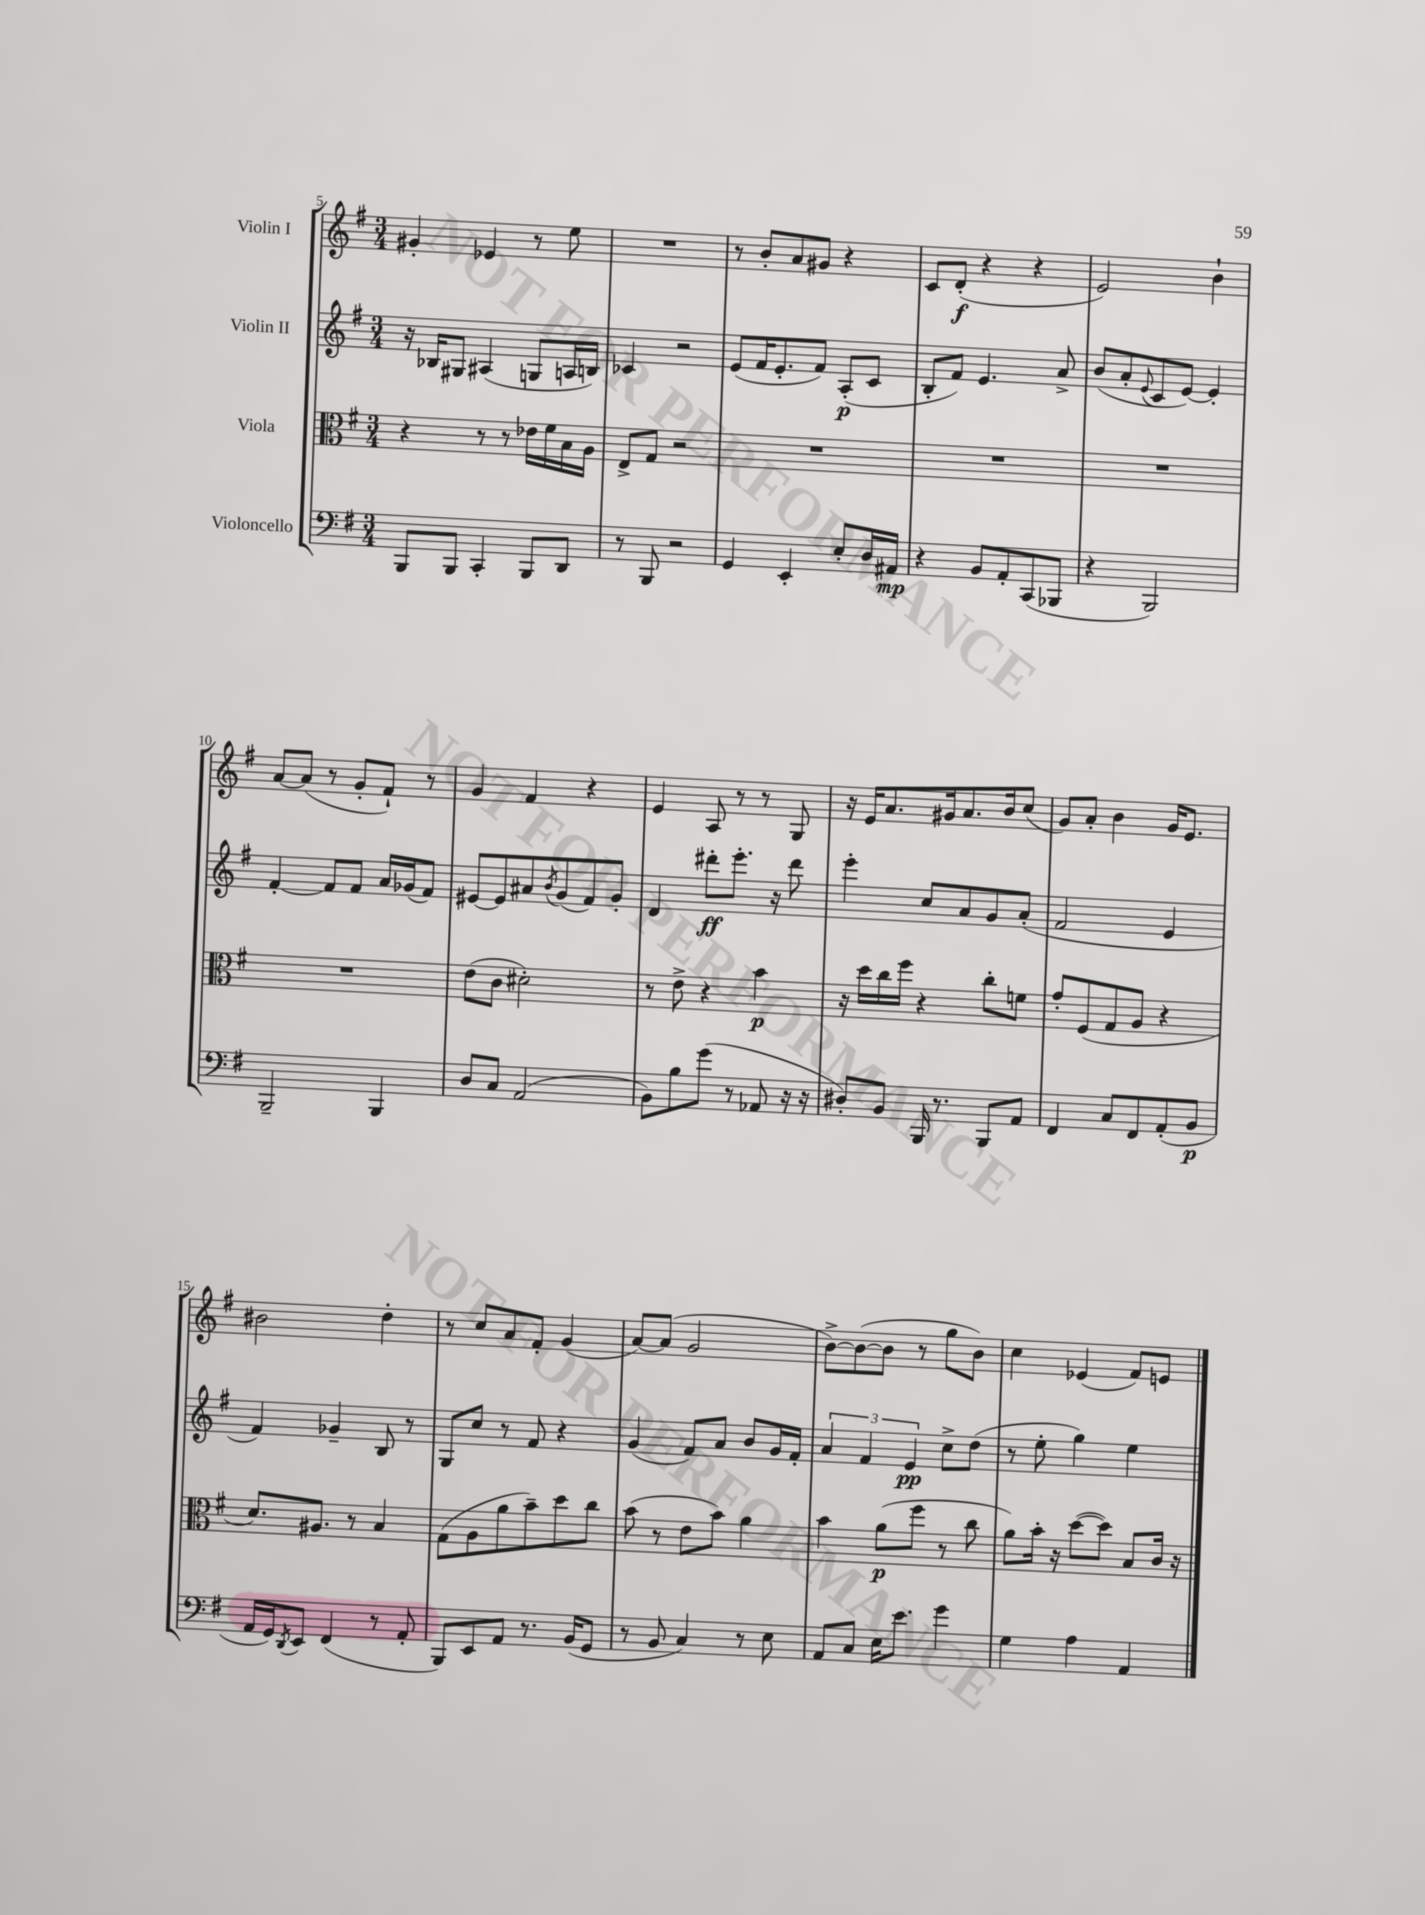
<<
\new StaffGroup <<
\new Staff = "s0" \with { instrumentName = "Violin I" } {
    \clef treble \key g \major \numericTimeSignature \time 3/4
    gis'4-. ees'4 r8 e''8 |
    R2. |
    r8 b'8-. a'8 gis'8 r4 |
    c'8 d'8-.\f( r4 r4 |
    e'2) b'4-! |
    a'8~ a'8( r8 g'8-. fis'8-!) r8 |
    g'4 fis'4 r4 |
    e'4 a8 r8 r8 g8 |
    r16 e'16 a'8. gis'16 a'8. b'16 c''8( |
    g'8) a'8-. b'4 g'16 e'8. |
    bis'2 d''4-. |
    r8 c''8 a'8 fis'8-. g'4( |
    a'8~) a'8( g'2 |
    b'8~->) b'8~( b'8 r8 g''8 b'8) |
    c''4 ees'4( fis'8) e'8 \bar "|." |
}
\new Staff = "s1" \with { instrumentName = "Violin II" } {
    \clef treble \key g \major \numericTimeSignature \time 3/4
    r16 bes16 gis8 ais4( g8 a16 b16) |
    ces'4 r2 |
    e'8( fis'16 e'8.-. fis'8) a8-.\p( c'8 |
    b8-. fis'8) e'4. a'8-> |
    b'8( a'8-. \appoggiatura { e'8 } c'8 e'8~) e'4-. |
    fis'4~-. fis'8 fis'8 a'16 ges'16( fis'8) |
    eis'8~ eis'8 ais'8 \acciaccatura { b'8 } g'8( fis'8) g'8-. |
    d'4 dis'''8-.\ff e'''8.-. r16 dis'''8 |
    e'''4-. c''8 a'8 g'8 a'8-.( |
    fis'2 e'4 |
    fis'4) ges'4-- b8 r8 |
    g8 c''8 r8 fis'8 r4 |
    g'4( fis'8) a'8 b'8 g'16 fis'16-. |
    \tuplet 3/2 { a'4 fis'4 e'4\pp } c''8-> d''8( |
    r8 e''8-. g''4) e''4 \bar "|." |
}
\new Staff = "s2" \with { instrumentName = "Viola" } {
    \clef alto \key g \major \numericTimeSignature \time 3/4
    r4 r8 r8 ees'16 fis'16 b16 a16 |
    e8-> g8 r2 |
    R2. |
    R2. |
    R2. |
    R2. |
    e'8( c'8 dis'2-.) |
    r8 e'8-> r4 b'4\p |
    r16 d''16 c''16 fis''16 r4 c''8-. f'8 |
    g'8-. fis8( g8 a8 r4 |
    d'8.) ais8. r8 b4 |
    g8( a8 a'8 b'8--) d''8 c''8 |
    b'8( r8 e'8 b'8) a'4 |
    b'4 a'8\p( fis''8 r8 c''8 |
    a'8) b'16-. r16 d''8~( d''8) b8 c'16 r16 \bar "|." |
}
\new Staff = "s3" \with { instrumentName = "Violoncello" } {
    \clef bass \key g \major \numericTimeSignature \time 3/4
    b,,8 b,,8 c,4-. b,,8 d,8 |
    r8 b,,8 r2 |
    g,4 e,4-. e8-. d16 ais,16\mp |
    r4 b,8 a,8-. c,8( bes,,8 |
    r4 b,,2) |
    b,,2-- b,,4 |
    d8 c8 a,2( |
    b,8) b8 g'8( r8 aes,8 r16 r16 |
    dis8-.) b,8 b,,16 r8. b,,8 a,8 |
    fis,4 c8 fis,8 a,8-.( b,8\p |
    a,16 g,16) \acciaccatura { d,8 } e,8 fis,4( r8 a,8-. |
    b,,8) e,8 a,8 r8. b,16( g,8 |
    r8 b,8 c4) r8 e8 |
    a,8 c8 e16 e'8. g'4 |
    g4 a4 a,4 \bar "|." |
}
>>
>>
\layout { \context { \Score currentBarNumber = #5 } }
